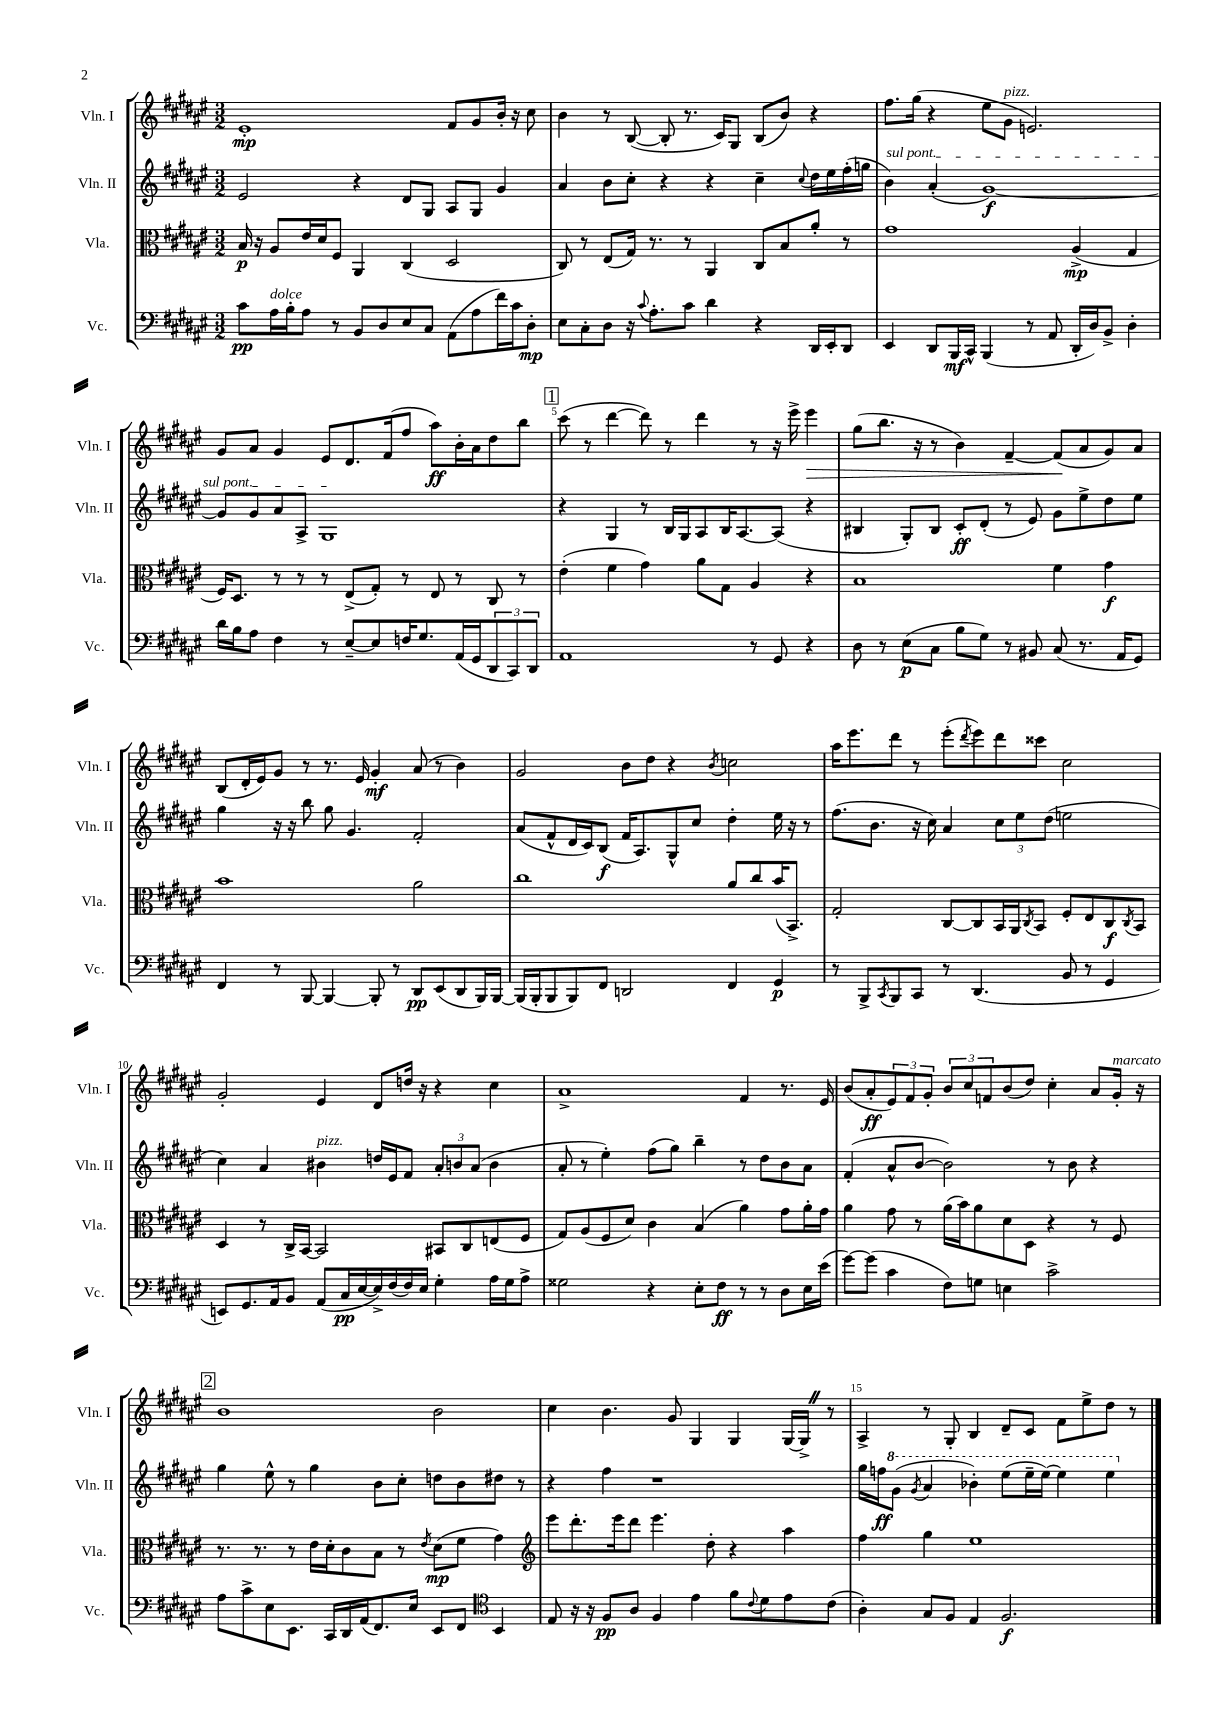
<<
\new StaffGroup <<
\new Staff = "s0" \with { instrumentName = "Vln. I" shortInstrumentName = "Vln. I" } {
    \clef treble \key fis \major \numericTimeSignature \time 3/2
    eis'1-.\mp fis'8 gis'8 b'16-. r16 cis''8 |
    b'4 r8 b8~( b8-. r8. cis'16) gis8 b8( b'8) r4 |
    fis''8. gis''16( r4 eis''8 gis'8^\markup { \italic "pizz." } e'2.) |
    gis'8 ais'8 gis'4 eis'8 dis'8. fis'16( fis''8 ais''8\ff) b'16-. ais'16 dis''8 b''8 |
    \mark \markup { \box "1" } cis'''8( r8 dis'''4~ dis'''8) r8 dis'''4 r8 r16 eis'''16-> eis'''4\> |
    gis''8( b''8. r16 r8 b'4) fis'4~-- fis'8\!( ais'8 gis'8) ais'8 |
    b8( dis'16-. eis'16) gis'8 r8 r8. eis'16 gis'4-.\mf ais'8( r8 b'4) |
    gis'2 b'8 dis''8 r4 \acciaccatura { b'8 } c''2 |
    ais''16 eis'''8. dis'''8 r8 eis'''8-.( \acciaccatura { dis'''8 } eis'''8) dis'''8 cisis'''8 cis''2 |
    gis'2-. eis'4 dis'8 d''16 r16 r4 cis''4 |
    ais'1-> fis'4 r8. eis'16 |
    b'8( ais'8-.\ff \tuplet 3/2 { eis'8) fis'8 gis'8-. } \tuplet 3/2 { b'8 cis''8 f'8 } b'8( dis''8) cis''4-. ais'8 gis'16-.^\markup { \italic "marcato" } r16 |
    \mark \markup { \box "2" } b'1 b'2 |
    cis''4 b'4. gis'8 gis4 gis4 gis16~ gis16-> \once \override BreathingSign.text = \markup { \musicglyph "scripts.caesura.straight" } \breathe r8 |
    ais4-> r8 gis8-. b4 dis'8-- cis'8 fis'8 eis''8-> dis''8 r8 \bar "|." |
}
\new Staff = "s1" \with { instrumentName = "Vln. II" shortInstrumentName = "Vln. II" } {
    \clef treble \key fis \major \numericTimeSignature \time 3/2
    eis'2 r4 dis'8 gis8 ais8 gis8 gis'4 |
    ais'4 b'8 cis''8-. r4 r4 cis''4-- \appoggiatura { cis''8 } dis''16 eis''16 fis''16-.( g''16 |
    \once \override TextSpanner.bound-details.left.text = \markup { \italic "sul pont." } b'4\startTextSpan) ais'4-.( gis'1~\f) |
    gis'8 gis'8 ais'8 ais8-> gis1\stopTextSpan |
    \mark \markup { \box "1" } r4 gis4 r8 b16 gis16 ais8 b16 ais8.~ ais8( r4 |
    bis4 gis8-.) bis8 cis'8-.\ff dis'8-.( r8 eis'8) gis'8 eis''8-> dis''8 eis''8 |
    gis''4 r16 r16 b''8 gis''8 gis'4. fis'2-. |
    ais'8( fis'8-^ dis'16 cis'16) b8\f( fis'16 ais8.) gis8-^ cis''8 dis''4-. eis''16 r16 r8 |
    fis''8.( b'8. r16 cis''16) ais'4 \tuplet 3/2 { cis''8 eis''8 dis''8( } e''2 |
    cis''4) ais'4 bis'4^\markup { \italic "pizz." } d''16 eis'16 fis'8 \tuplet 3/2 { ais'8-. b'8 ais'8( } b'4 |
    ais'8-. r8 eis''4-.) fis''8( gis''8) b''4-- r8 dis''8 b'8 ais'8 |
    fis'4-.( ais'8-^ b'8~ b'2) r8 b'8 r4 |
    \mark \markup { \box "2" } gis''4 eis''8-^ r8 gis''4 b'8 cis''8-. d''8 b'8 dis''8 r8 |
    r4 fis''4 r1 |
    gis''16 f''16\ff \ottava #1 gis''8( \acciaccatura { gis''8 } ais''4 bes''4-.) eis'''8( eis'''16-- eis'''16~) eis'''4 eis'''4 \ottava #0 \bar "|." |
}
\new Staff = "s2" \with { instrumentName = "Vla." shortInstrumentName = "Vla." } {
    \clef alto \key fis \major \numericTimeSignature \time 3/2
    b16\p r16 ais8 eis'16 dis'16 fis8 ais,4 cis4( dis2 |
    cis8) r8 eis8( gis16) r8. r8 ais,4 cis8 b8 ais'8-. r8 |
    gis'1 ais4->\mp( gis4 |
    fis16) dis8. r8 r8 r8 eis8->( gis8-.) r8 eis8 r8 cis8 r8 |
    \mark \markup { \box "1" } eis'4-.( fis'4 gis'4) ais'8 gis8 ais4 r4 |
    b1 fis'4 gis'4\f |
    b'1 ais'2 |
    cis''1 ais'8 cis''8 b'16( b,8.->) |
    gis2-. cis8~ cis8 b,16 ais,16 \acciaccatura { cis8 } b,8 fis8-. eis8 cis8\f \acciaccatura { cis8 } b,8 |
    dis4 r8 cis16-> b,16~ b,2 bis,8 cis8 e8( fis8 |
    gis8) ais8( fis8 dis'8) cis'4 b4( ais'4) gis'8 ais'16-. gis'16 |
    ais'4 gis'8 r8 ais'16( b'16) ais'8 dis'8 dis8 r4 r8 fis8 |
    \mark \markup { \box "2" } r8. r8. r8 eis'16 dis'16-. cis'8 b8 r8 \acciaccatura { eis'8 } dis'8\mp( fis'8 gis'4) |
    \clef treble eis'''8 dis'''8.-. eis'''16 dis'''8 eis'''4. dis''8-. r4 ais''4 |
    fis''4 gis''4 eis''1 \bar "|." |
}
\new Staff = "s3" \with { instrumentName = "Vc." shortInstrumentName = "Vc." } {
    \clef bass \key fis \major \numericTimeSignature \time 3/2
    cis'8\pp ais16^\markup { \italic "dolce" } b16-. ais8 r8 b,8 dis8 eis8 cis8 ais,8( ais8 fis'16) cis'16 dis8-.\mp |
    eis8 cis8-. dis8 r16 \appoggiatura { cis'8 } ais8.-. cis'8 dis'4 r4 dis,16 eis,16-. dis,8 |
    eis,4 dis,8 b,,16\mf cis,16-^ b,,4( r8 ais,8 dis,16-. dis16) b,8-> dis4-. |
    dis'16 b16 ais8 fis4 r8 eis8~-- eis8 f16 gis8. ais,16( gis,16 \tuplet 3/2 { dis,8 cis,8) dis,8 } |
    \mark \markup { \box "1" } ais,1 r8 gis,8 r4 |
    dis8 r8 eis8\p( cis8 b8 gis8) r8 bis,8 cis8( r8. ais,16 gis,8) |
    fis,4 r8 b,,8~ b,,4~ b,,8-. r8 dis,8\pp eis,8( dis,8 b,,16) b,,16~ |
    b,,16( b,,16-. b,,8 b,,8) fis,8 d,2 fis,4 gis,4\p |
    r8 b,,8-> \acciaccatura { cis,8 } b,,8 cis,8 r8 dis,4.( b,8 r8 gis,4 |
    e,8) gis,8. ais,16 b,8 ais,8( cis16\pp eis16~ eis16->) fis16( fis16) eis16 gis4-. ais16 gis16 ais8-> |
    gisis2 r4 eis8-. fis8\ff r8 r8 dis8 eis16 eis'16( |
    gis'8~) gis'8( cis'4 fis8) g8 e4 cis'2-> |
    \mark \markup { \box "2" } ais8 cis'8-> eis8 eis,8. cis,16 dis,16 ais,16( fis,8.) eis16 eis,8 fis,8 \clef tenor b,4 |
    eis8 r16 r16 fis8\pp ais8 fis4 eis'4 fis'8 \appoggiatura { cis'8 } dis'8 eis'8 cis'8( |
    ais4-.) gis8 fis8 eis4 fis2.\f \bar "|." |
}
>>
>>
\layout { \context { \Score \override BarNumber.break-visibility = ##(#f #t #t) barNumberVisibility = #(every-nth-bar-number-visible 5) } }
